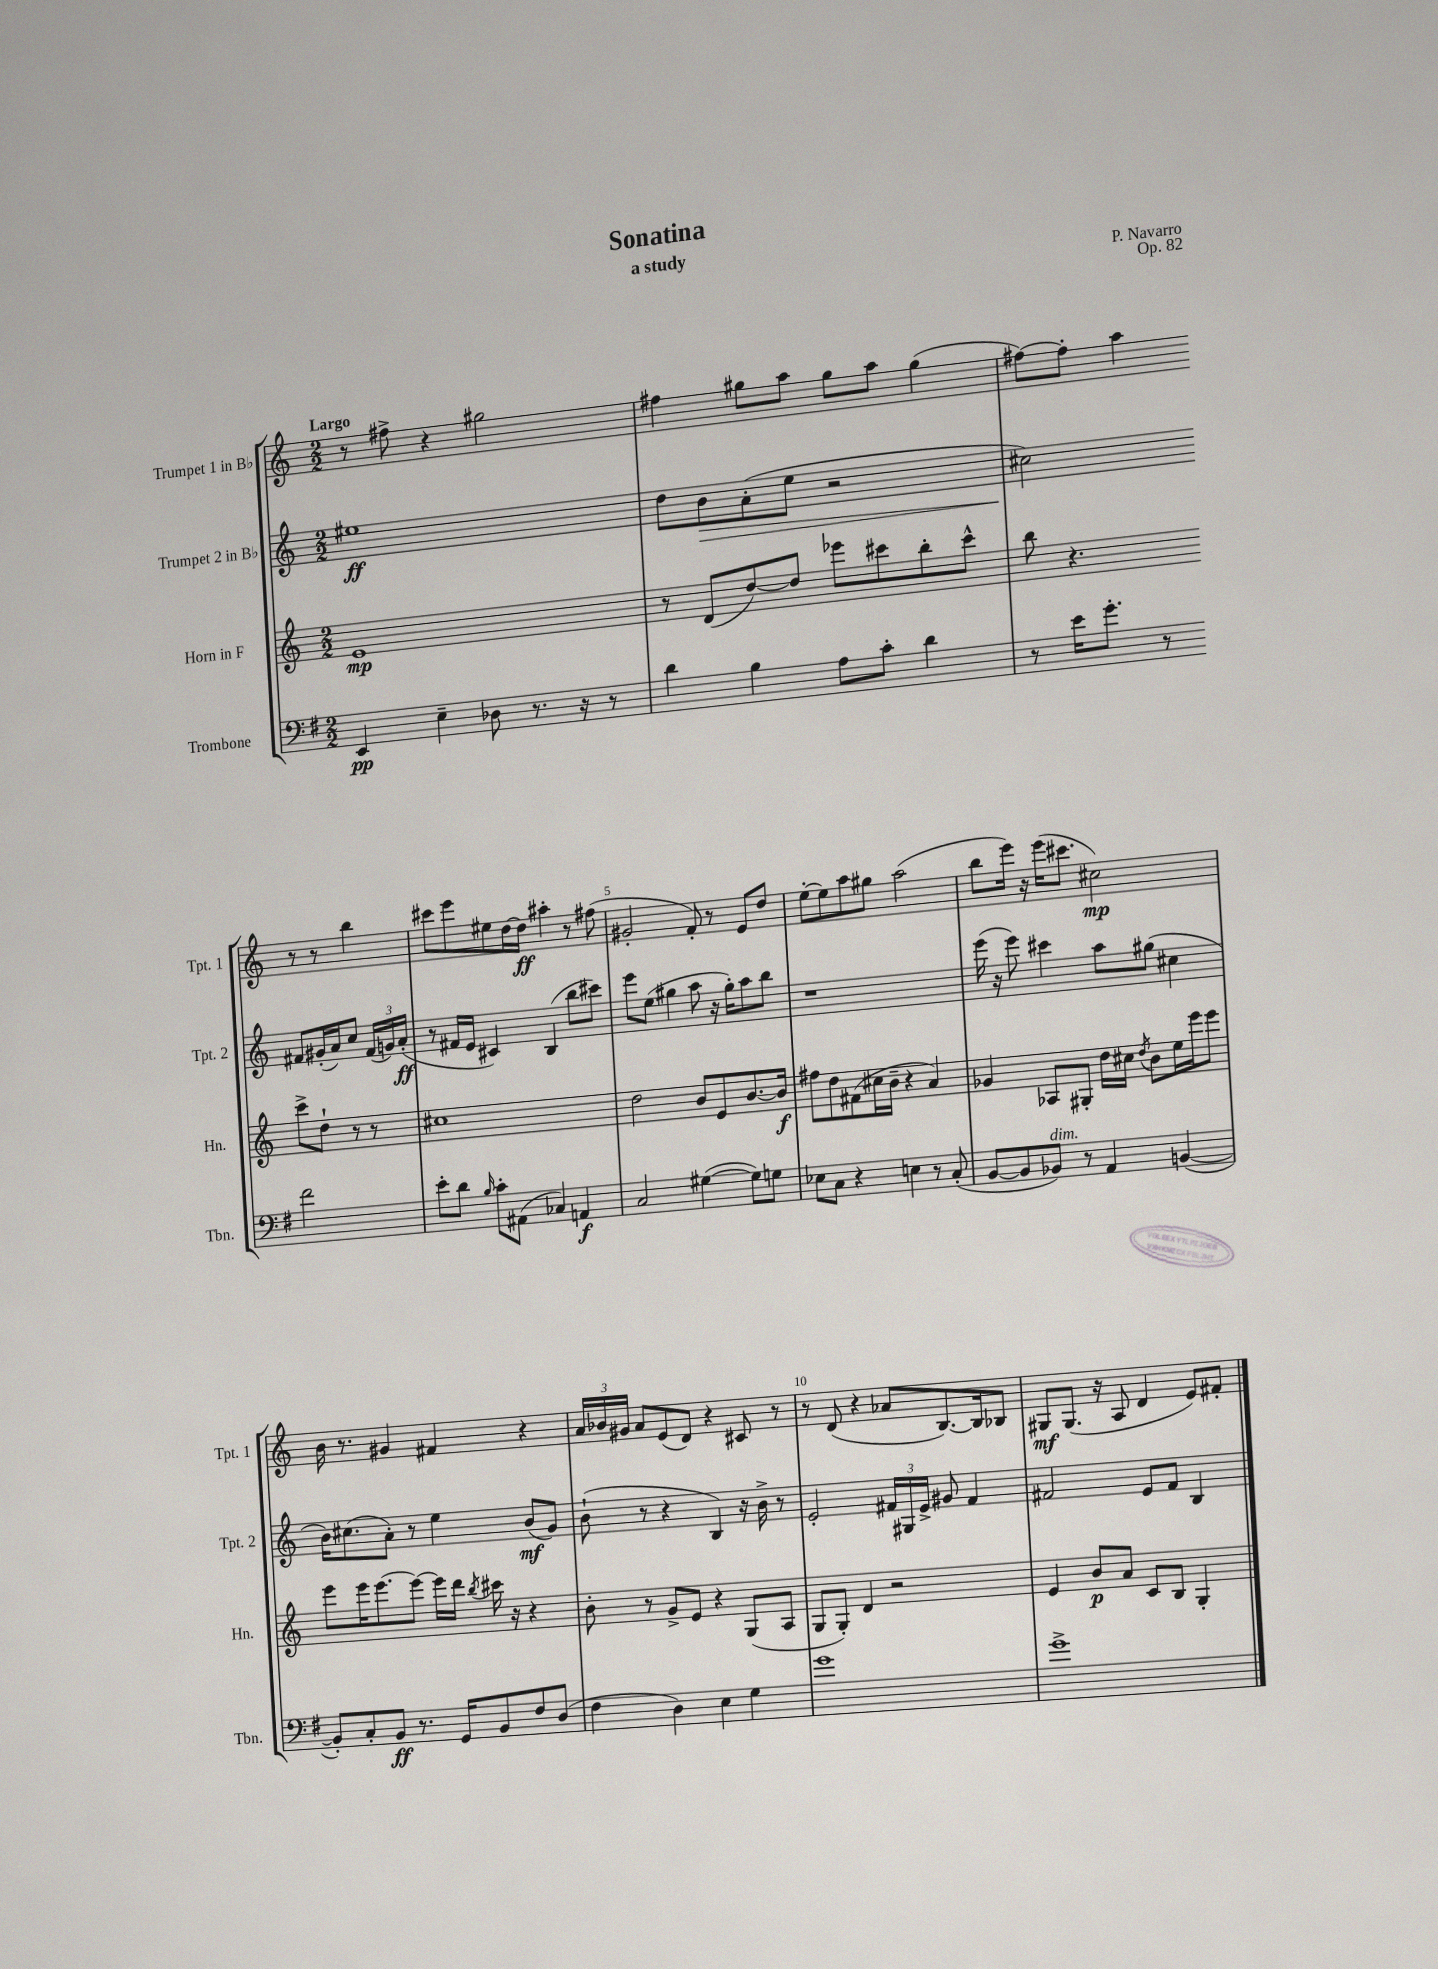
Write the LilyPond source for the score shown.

\header { title = "Sonatina" composer = "P. Navarro" subtitle = "a study" opus = "Op. 82" }
<<
\new StaffGroup <<
\new Staff = "s0" \with { instrumentName = "Trumpet 1 in Bb" shortInstrumentName = "Tpt. 1" } {
    \clef treble \key c \major \numericTimeSignature \time 2/2 \tempo "Largo"
    \autoBeamOff r8 fis''8-> r4 gis''2 |
    fis''4 gis''8[ a''8] gis''8[ a''8] gis''4( |
    fis''8[~) fis''8]-. a''4 r8 r8 b''4 |
    cis'''8[ e'''8 eis''8 d''16~ d''16]\ff ais''4-. r8 fis''8( |
    gis'2-. f'8-.) r8 e'8[ d''8] |
    e''8[~-. e''8 a''8 gis''8] a''2( |
    b''8[ e'''16]) r16 e'''16[( cis'''8.] cis''2\mp) |
    b'16 r8. gis'4 fis'4 r4 |
    \tuplet 3/2 { a'16[ bes'16 gis'16] } a'8[ e'8( d'8]) r4 cis'8 r8 |
    r8 d'8( r4 aes'8[ b8.~) b16 bes8] |
    gis8[\mf gis8.]( r16 a8 d'4 e'8[) fis'8]-. \bar "|." |
}
\new Staff = "s1" \with { instrumentName = "Trumpet 2 in Bb" shortInstrumentName = "Tpt. 2" } {
    \clef treble \key c \major \numericTimeSignature \time 2/2
    \autoBeamOff eis''1\ff |
    d''8[ b'8\> a'8-.( e''8] r2 |
    cis''2\!) fis'8[ gis'16-.( a'16) cis''8] \tuplet 3/2 { fis'16[( g'16) a'16]-.\ff( } |
    r8 fis'16[ e'16] cis'4) b4( b''8[ cis'''8]) |
    e'''8[ e''8]( gis''4 a''8 r16 gis''16[-.) a''8 b''8] |
    r1 |
    e'''16( r16 e'''8) cis'''4 a''8[ gis''8]( cis''4 |
    b'16[) cis''8.( a'8]-.) r8 e''4 b'8[\mf( g'8]) |
    b'8-!( r8 r4 b4) r16 b'16-> r8 |
    e'2-. \tuplet 3/2 { fis'16[ gis16 e'16]-> } gis'8 fis'4 |
    fis'2 e'8[ fis'8] b4 \bar "|." |
}
\new Staff = "s2" \with { instrumentName = "Horn in F" shortInstrumentName = "Hn." } {
    \clef treble \key c \major \numericTimeSignature \time 2/2
    \autoBeamOff e'1\mp |
    r8 d'8[( d''8~) d''8] ees'''8[ cis'''8 b''8-. cis'''8]-^ |
    b''8 r4. c'''8[-> d''8]-! r8 r8 |
    cis''1 |
    d''2 b'8[ e'8 b'8.~ b'16]\f |
    fis''8[ d''8 fis'8( cis''16 b'16]-- r4 a'4) |
    ges'4 aes8[ gis8]-. d''16[ cis''16] \acciaccatura { d''8 } b'8[ e''16 e'''16 e'''8] |
    e'''8[ e'''16 e'''8.~ e'''8]~ e'''16[ d'''16] \acciaccatura { b''8 } cis'''16 r16 r4 |
    b'8-. r8 g'8[-> e'8] r4 g8[( a8] |
    g8[ g8]-.) d'4 r2 |
    e'4 b'8[\p a'8] c'8[ b8] g4-. \bar "|." |
}
\new Staff = "s3" \with { instrumentName = "Trombone" shortInstrumentName = "Tbn." } {
    \clef bass \key g \major \numericTimeSignature \time 2/2
    \autoBeamOff e,4\pp e4-- des8 r8. r16 r8 |
    d'4 b4 a8[ c'8]-. d'4 |
    r8 e'16[ g'8.]-. r8 fis'2 |
    e'8[-. d'8] \grace { b16 } c'8[-. ais,8]( ces4) a,4\f |
    c2 gis4~( gis8[) g8] |
    ees8[ c8] r4 e4 r8 c8-.( |
    b,8[~ b,8 bes,8]^\markup { \italic "dim." }) r8 a,4 b,4~( |
    b,8[-.) c8-. b,8]\ff r8. g,16[ b,8 fis8 d8]( |
    fis4 d4) e4 g4 |
    g'1 |
    g'1-> \bar "|." |
}
>>
>>
\layout { \context { \Score \override BarNumber.break-visibility = ##(#f #t #t) barNumberVisibility = #(every-nth-bar-number-visible 5) } }
